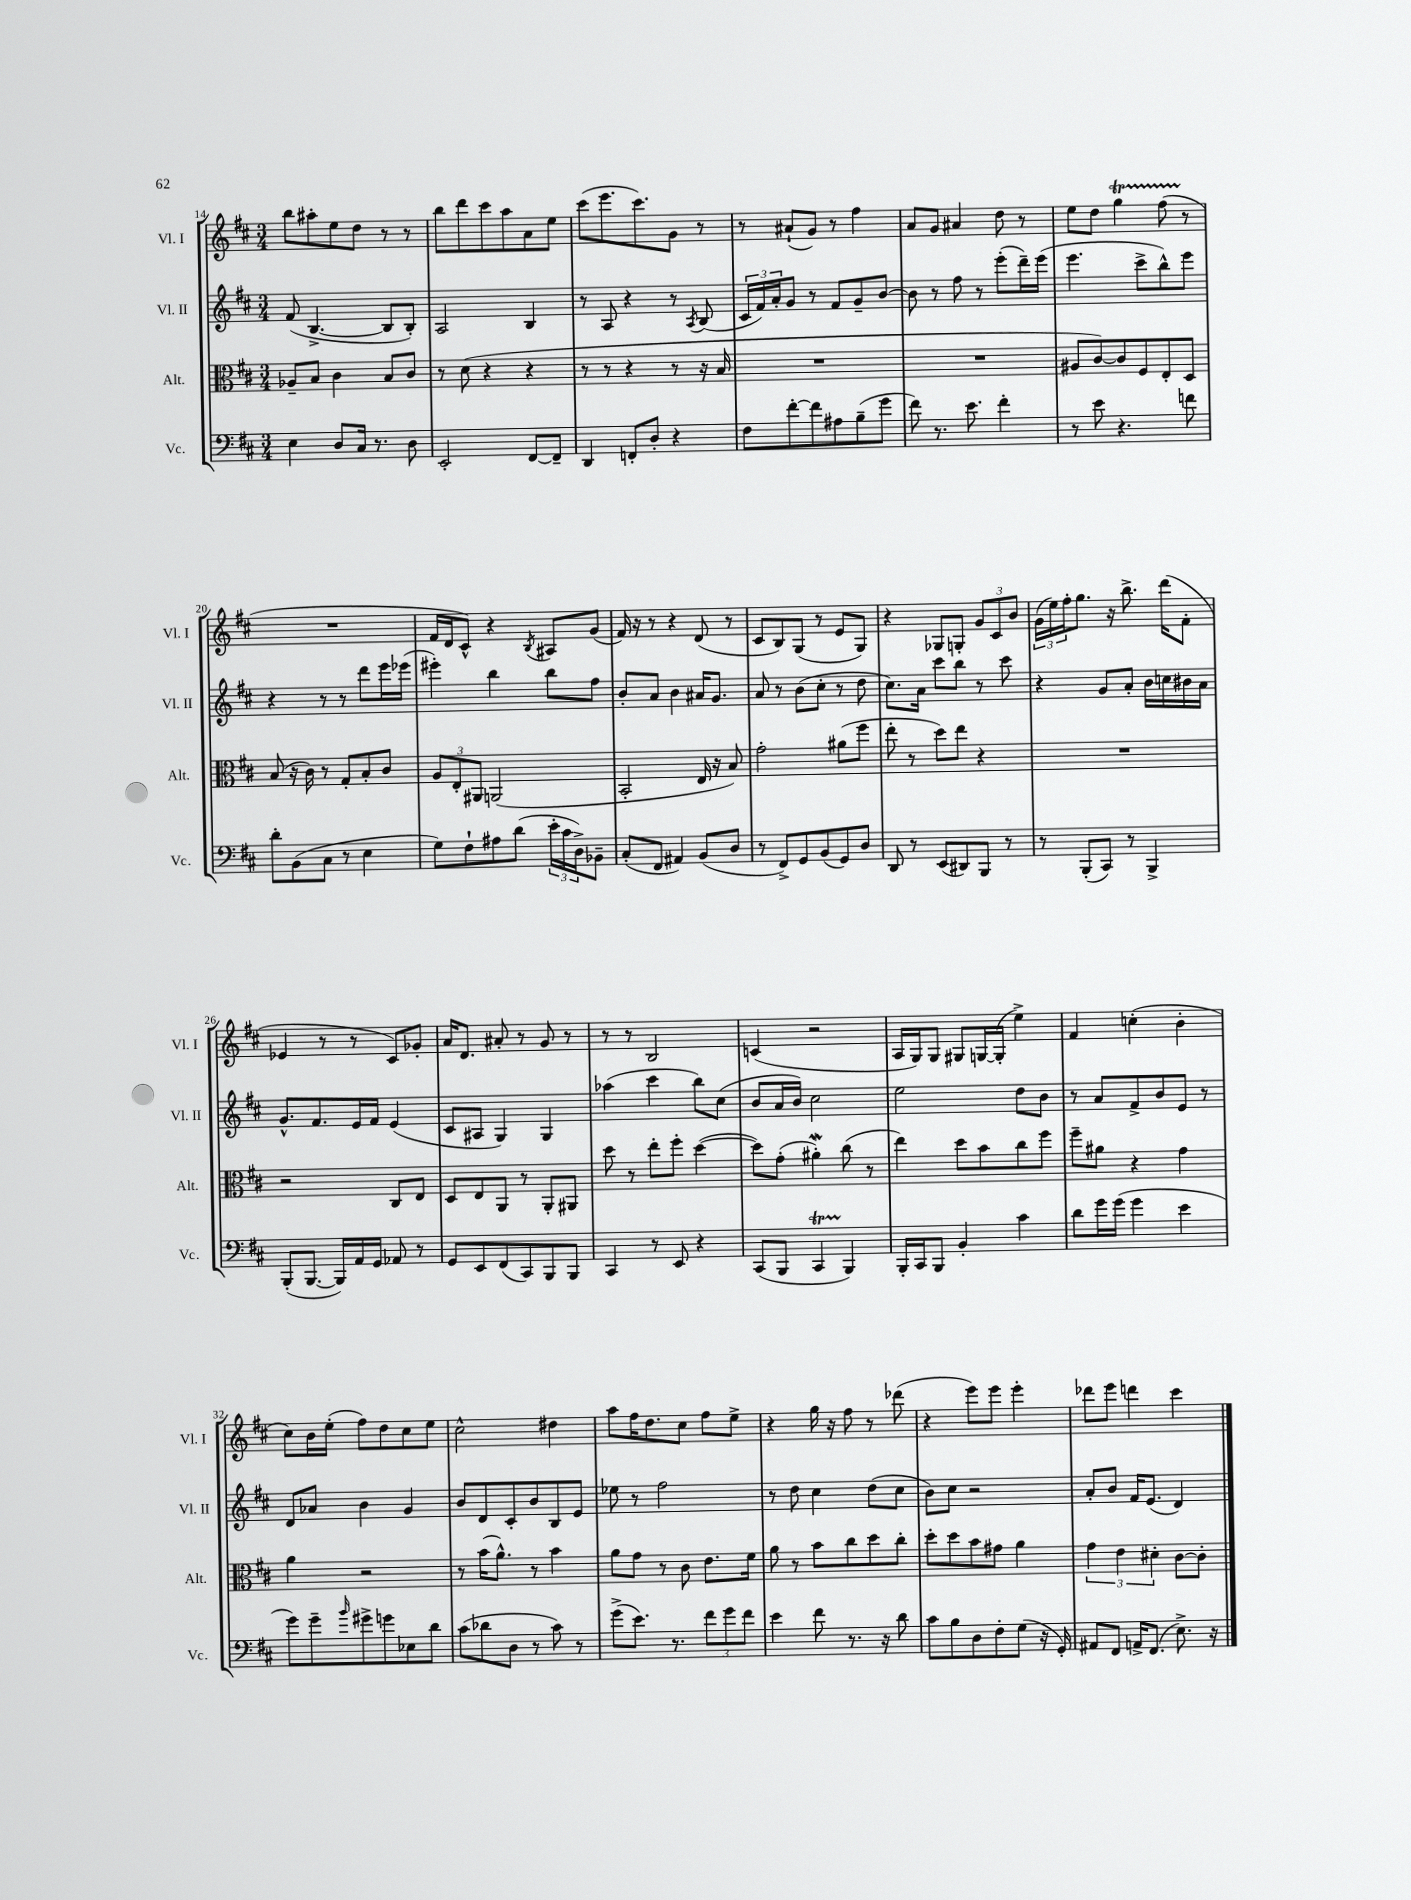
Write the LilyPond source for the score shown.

<<
\new StaffGroup <<
\new Staff = "s0" \with { instrumentName = "Vl. I" shortInstrumentName = "Vl. I" } {
    \clef treble \key d \major \numericTimeSignature \time 3/4
    b''8 ais''8-. e''8 d''8 r8 r8 |
    b''8 d'''8 cis'''8 a''8 a'8 e''8 |
    cis'''8( e'''8. cis'''8.) g'8 r8 |
    r8 ais'8-!( g'8) r8 fis''4 |
    a'8 g'8 ais'4 d''8 r8 |
    e''8 d''8 g''4\startTrillSpan fis''8( r8\stopTrillSpan |
    R2. |
    fis'16 d'16 cis'8-^) r4 \acciaccatura { b8 } ais8 g'8( |
    fis'16) r16 r8 r4 d'8( r8 |
    cis'8 b8) g8( r8 e'8 g8) |
    r4 ges8 g8-. \tuplet 3/2 { g'8 cis'8 b'8 } |
    \tuplet 3/2 { g'16( e''16) fis''16-. } g''8. r16 b''8.-> d'''16( fis'8-. |
    ees'4 r8 r8 cis'8) ges'8-. |
    a'16 d'8. ais'8-. r8 g'8 r8 |
    r8 r8 b2 |
    c'4( r2 |
    a16 g16) g8 gis8 g16~ g16-.( e''4->) |
    fis'4 c''4-.( b'4-. |
    cis''8) b'16 e''16-.( fis''8) d''8 cis''8 e''8 |
    cis''2-^ dis''4 |
    a''8 fis''16 d''8. cis''8 fis''8 e''8-> |
    r4 g''16 r16 fis''8 r8 des'''8( |
    r4 e'''8) e'''8 e'''4-. |
    des'''8 e'''8 d'''4 cis'''4 \bar "|." |
}
\new Staff = "s1" \with { instrumentName = "Vl. II" shortInstrumentName = "Vl. II" } {
    \clef treble \key d \major \numericTimeSignature \time 3/4
    fis'8( b4.~-> b8 b8-.) |
    a2 b4 |
    r8 a8 r4 r8 \acciaccatura { a8 } b8( |
    \tuplet 3/2 { cis'16 fis'16) a'16-. } g'8 r8 fis'8 g'8-- b'8~ |
    b'8 r8 fis''8 r8 e'''8-.( d'''16--) e'''16( |
    e'''4. cis'''8-> b''8-^) e'''8 |
    r4 r8 r8 d'''8 e'''16 ees'''16( |
    eis'''4-.) b''4 b''8 fis''8 |
    b'8-. a'8 b'4 ais'16 g'8. |
    a'8 r8 b'8( cis''8-. r8 d''8 |
    cis''8.) a'16 cis'''8 b''8 r8 cis'''8 |
    r4 g'8 a'8-. b'16 c''16 bis'16 a'16 |
    g'8.-^ fis'8. e'16 fis'16 e'4( |
    cis'8 ais8 g4) g4 |
    aes''4( cis'''4 b''8) cis''8( |
    b'8 a'16 b'16) cis''2 |
    e''2 d''8 b'8 |
    r8 a'8 fis'8-> b'8 e'8 r8 |
    d'8 aes'8 b'4 g'4 |
    b'8 d'8 cis'8-. b'8 b8 e'8 |
    ees''8 r8 fis''2 |
    r8 d''8 cis''4 d''8( cis''8 |
    b'8) cis''8 r2 |
    a'8-. b'8 fis'16 e'8.( d'4) \bar "|." |
}
\new Staff = "s2" \with { instrumentName = "Alt." shortInstrumentName = "Alt." } {
    \clef alto \key d \major \numericTimeSignature \time 3/4
    aes8-- b8 cis'4 b8 cis'8 |
    r8 d'8( r4 r4 |
    r8 r8 r4 r8 r16 b16 |
    R2. |
    R2. |
    ais8 cis'8~) cis'8 fis8 e8-. d8 |
    b8( r16 cis'16) r8 g8-. b8-. cis'8 |
    \tuplet 3/2 { a8 e8-. ais,8 } a,2( |
    b,2-. e16 r16 b8) |
    g'2-. ais'8( fis''8 |
    e''8-. r8 d''8) e''8 r4 |
    R2. |
    r2 cis8 e8 |
    d8 e8 a,8 r8 a,8-. ais,8 |
    d''8 r8 e''8-. fis''8-. d''4~( |
    d''8) g'8-.( ais'4-.\mordent) cis''8( r8 |
    e''4) d''8 b'8 cis''8 fis''8 |
    fis''8-- ais'8 r4 g'4 |
    a'4 r2 |
    r8 b'16( a'8.-^) r8 b'4 |
    a'8 g'8 r8 cis'8 e'8. fis'16 |
    a'8 r8 b'8 cis''8 d''8 cis''8-. |
    d''8-. d''8 b'8 gis'8 a'4 |
    \tuplet 3/2 { g'4 e'4 dis'4-. } cis'8~ cis'8-. \bar "|." |
}
\new Staff = "s3" \with { instrumentName = "Vc." shortInstrumentName = "Vc." } {
    \clef bass \key d \major \numericTimeSignature \time 3/4
    e4 d8 cis16 r8. d8 |
    e,2-. fis,8~ fis,8-- |
    d,4 f,8-. d8-. r4 |
    fis8 fis'8~-. fis'8 ais8 b8--( g'8 |
    fis'8) r8. e'8. fis'4-. |
    r8 e'8 r4. f'8 |
    d'8-. b,8( cis8 r8 e4 |
    g8) fis8-! ais8 d'8( \tuplet 3/2 { e'16-. cis'16 d16->) } bes,8-- |
    cis8-.( fis,8 ais,4) b,8( d8 |
    r8 fis,8->) g,8 b,8( g,8) d8 |
    d,8 r8 e,8( dis,8) b,,8 r8 |
    r8 b,,8-.( cis,8) r8 b,,4-> |
    b,,8-.( b,,8.~ b,,16) a,16 g,16 aes,8 r8 |
    g,8 e,8 fis,8( cis,8) b,,8 b,,8 |
    cis,4 r8 e,8 r4 |
    cis,8( b,,8 cis,4\startTrillSpan b,,4\stopTrillSpan) |
    b,,16-. cis,16 b,,8 b,4-. cis'4 |
    d'8 g'16 g'16( g'4 e'4 |
    g'8) g'8-- \grace { b'16 } gis'8-> g'8 ees8 d'8 |
    cis'8( des'8 d8 r8 cis'8) r8 |
    g'8->( e'8.) r8. \tuplet 3/2 { fis'8 g'8 fis'8 } |
    e'4 fis'8 r8. r16 d'8 |
    cis'8 b8 d8 fis8-. g8( r16 g,16-.) |
    ais,8 fis,8 a,16-> fis,8.( e8.->) r16 \bar "|." |
}
>>
>>
\layout { \context { \Score currentBarNumber = #14 } }
